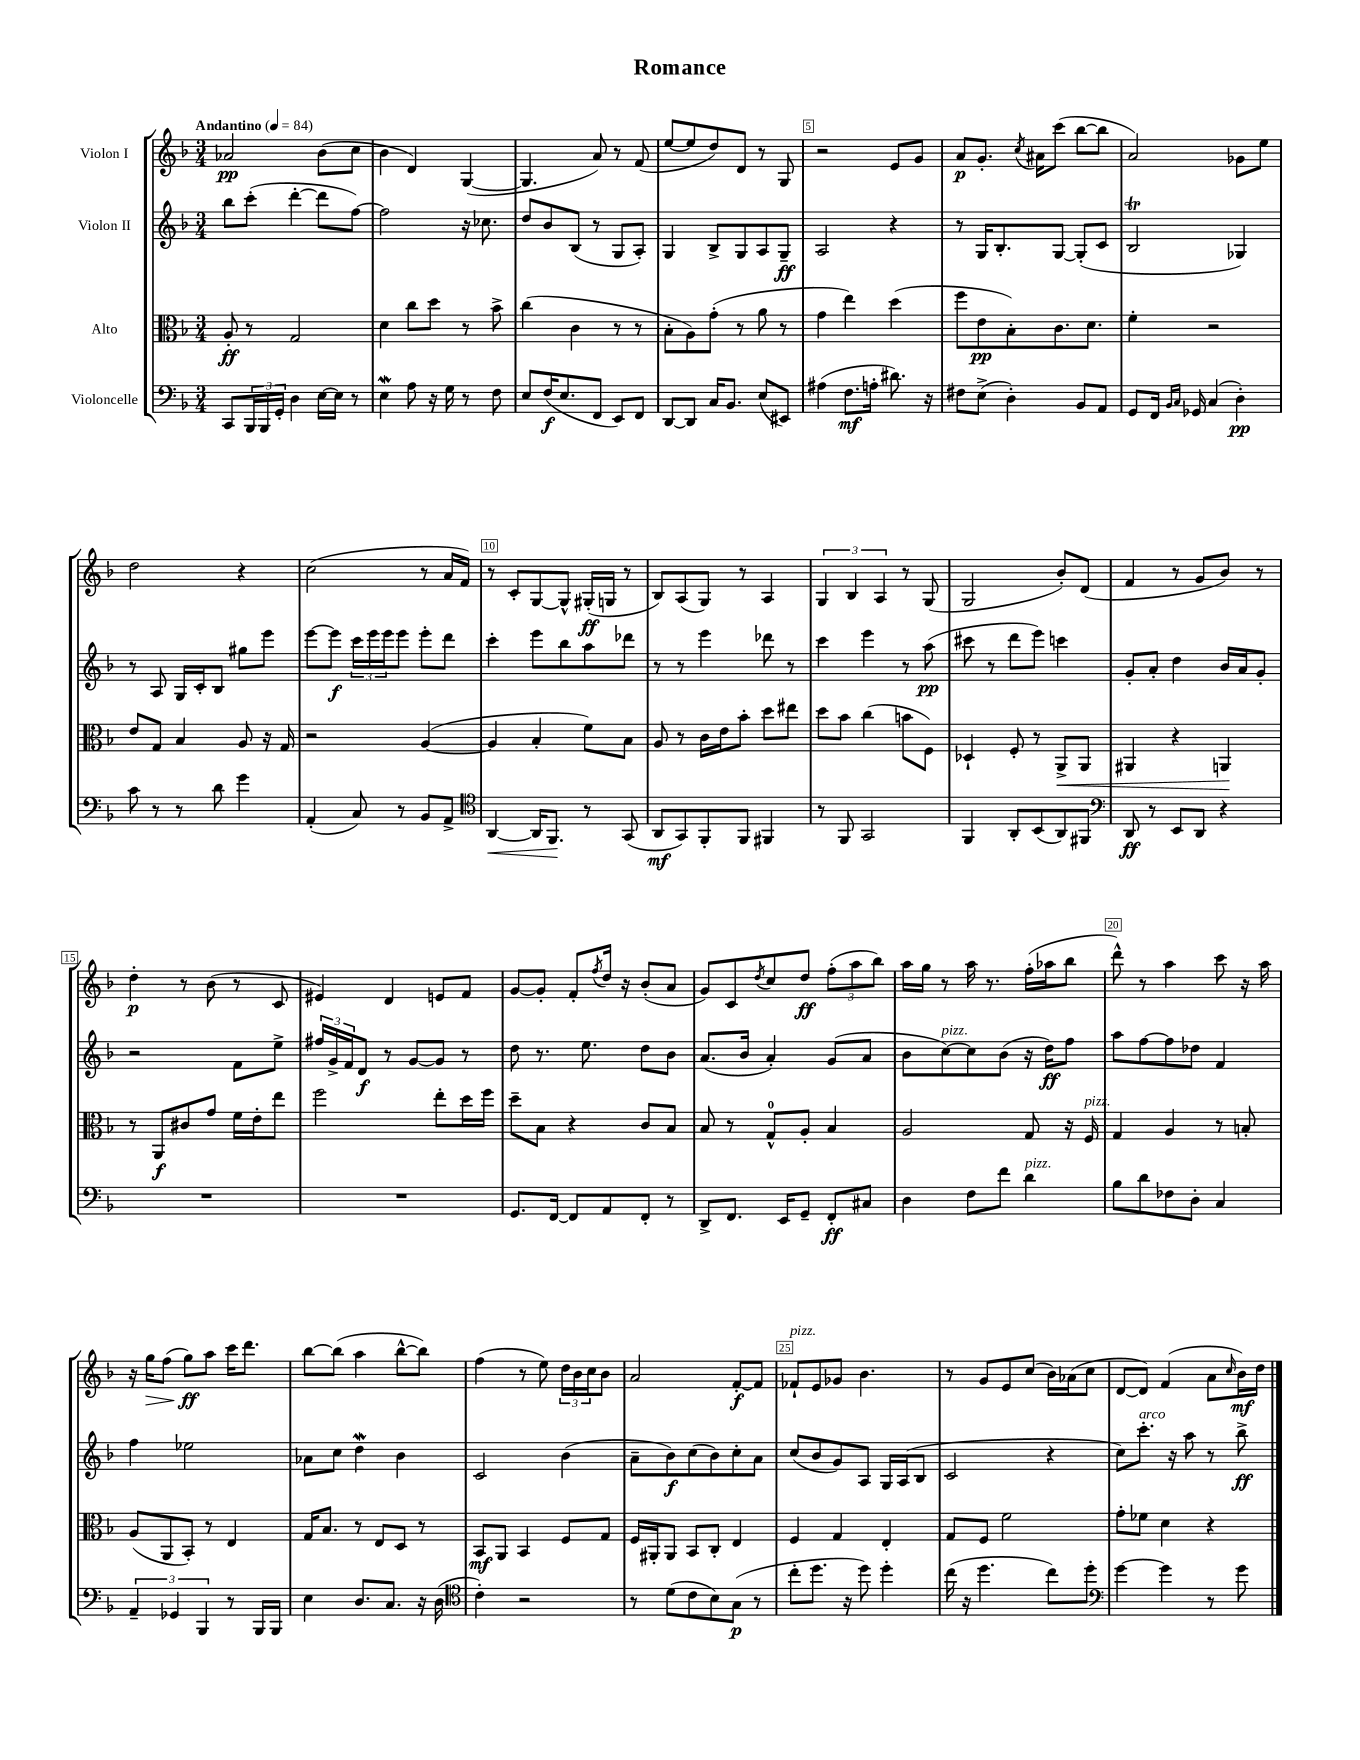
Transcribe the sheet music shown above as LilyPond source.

\header { title = "Romance" }
<<
\new StaffGroup <<
\new Staff = "s0" \with { instrumentName = "Violon I" } {
    \clef treble \key f \major \numericTimeSignature \time 3/4 \tempo "Andantino" 4 = 84
    aes'2\pp bes'8( c''8 |
    bes'4 d'4) g4~( |
    g4. a'8) r8 f'8( |
    e''8~ e''8 d''8) d'8 r8 g8 |
    r2 e'8 g'8 |
    a'8\p g'8.-. \acciaccatura { c''8 } ais'16 c'''8( bes''8~ bes''8 |
    a'2) ges'8 e''8 |
    d''2 r4 |
    c''2( r8 a'16 f'16) |
    r8 c'8-. g8~ g8-^ gis16-.\ff( g16 r8 |
    bes8) a8( g8) r8 a4 |
    \tuplet 3/2 { g4 bes4 a4 } r8 g8( |
    g2 bes'8-.) d'8( |
    f'4 r8 g'8 bes'8) r8 |
    d''4-.\p r8 bes'8( r8 c'8 |
    eis'4) d'4 e'8 f'8 |
    g'8~ g'8-. f'8-. \acciaccatura { f''8 } d''16 r16 bes'8-.( a'8 |
    g'8) c'8 \acciaccatura { d''8 } c''8 d''8\ff \tuplet 3/2 { f''8-.( a''8 bes''8) } |
    a''16 g''16 r8 a''16 r8. f''16-.( aes''16 bes''8 |
    d'''8-^) r8 a''4 c'''8 r16 a''16 |
    r16 g''16\> f''8( g''8\ff\!) a''8 c'''16 d'''8. |
    bes''8~ bes''8( a''4 bes''8~-^ bes''8) |
    f''4( r8 e''8) \tuplet 3/2 { d''16 bes'16 c''16 } bes'8 |
    a'2 f'8~-.\f f'8 |
    fes'8-!^\markup { \italic "pizz." } e'8 ges'8 bes'4. |
    r8 g'8 e'8 c''8( bes'16) aes'16( c''8 |
    d'8~ d'8) f'4( a'8 \grace { c''16 } bes'16\mf) d''16 \bar "|." |
}
\new Staff = "s1" \with { instrumentName = "Violon II" } {
    \clef treble \key f \major \numericTimeSignature \time 3/4
    bes''8 c'''8-.( d'''4~-. d'''8 f''8~) |
    f''2 r16 ces''8. |
    d''8 bes'8 bes8( r8 g8 a8-.) |
    g4 bes8-> g8 a8 g8--\ff |
    a2 r4 |
    r8 g16 bes8.-. g8~ g8-.( c'8 |
    bes2\trill ges4) |
    r8 a8 g16 c'16-. bes8 gis''8 e'''8 |
    e'''8~ e'''8\f \tuplet 3/2 { c'''16 e'''16 e'''16 } e'''8 e'''8-. d'''8 |
    c'''4-. e'''8 bes''8 a''8 des'''8 |
    r8 r8 e'''4 des'''8 r8 |
    c'''4 e'''4 r8 a''8\pp( |
    cis'''8 r8 d'''8 e'''8) c'''4 |
    g'8-. a'8-. d''4 bes'16 a'16 g'8-. |
    r2 f'8 e''8-> |
    \tuplet 3/2 { fis''16 g'16-> f'16 } d'8\f r8 g'8~ g'8 r8 |
    d''8 r8. e''8. d''8 bes'8 |
    a'8.( bes'16 a'4-.) g'8( a'8 |
    bes'8 c''8~^\markup { \italic "pizz." }) c''8 bes'8( r16 d''16\ff) f''8 |
    a''8 f''8~ f''8 des''8 f'4 |
    f''4 ees''2 |
    aes'8 c''8 d''4\mordent bes'4 |
    c'2 bes'4( |
    a'8-- bes'8\f) c''8( bes'8) c''8-. a'8 |
    c''8( bes'8 g'8) a8 g16 a16( bes8 |
    c'2 r4 |
    c''8) c'''8.-.^\markup { \italic "arco" } r16 a''8 r8 bes''8->\ff \bar "|." |
}
\new Staff = "s2" \with { instrumentName = "Alto" } {
    \clef alto \key f \major \numericTimeSignature \time 3/4
    a8-.\ff r8 g2 |
    d'4 c''8 d''8 r8 bes'8-> |
    c''4( c'4 r8 r8 |
    bes8-. a8) g'8-.( r8 a'8 r8 |
    g'4 e''4) d''4( |
    f''8 e'8\pp bes8-.) c'8. d'8. |
    f'4-. r2 |
    e'8 g8 bes4 a8 r16 g16 |
    r2 a4~( |
    a4 bes4-. f'8) bes8 |
    a8 r8 c'16 e'16 bes'8-. d''8 eis''8 |
    d''8 bes'8 c''4( b'8 f8) |
    des4-! f8-. r8 a,8->\< a,8 |
    ais,4 r4 a,4\! |
    r8 a,8\f cis'8 g'8 f'16 e'16-. e''8 |
    f''2 e''8-. d''16 f''16 |
    d''8-- bes8 r4 c'8 bes8 |
    bes8 r8 g8-0-^ a8-. bes4 |
    a2 g8 r16 f16^\markup { \italic "pizz." } |
    g4 a4 r8 b8-. |
    a8( a,8 bes,8-.) r8 e4 |
    g16 bes8. r8 e8 d8 r8 |
    bes,8\mf a,8 bes,4 f8 g8 |
    f16 ais,16-. ais,8 bes,8 c8-. e4 |
    f4 g4 e4-. |
    g8 f8 f'2 |
    g'8-. fes'8 d'4 r4 \bar "|." |
}
\new Staff = "s3" \with { instrumentName = "Violoncelle" } {
    \clef bass \key f \major \numericTimeSignature \time 3/4
    c,8 \tuplet 3/2 { bes,,16 bes,,16 g,16-. } d4 e16~ e16 r8 |
    e4\mordent a8 r16 g16 r8 f8 |
    e8 f16\f( e8. f,8 e,8) f,8 |
    d,8~ d,8 c16 bes,8. e8( eis,8) |
    ais4( f8.\mf a16-. dis'8.) r16 |
    fis8 e8->( d4-.) bes,8 a,8 |
    g,8 f,16 \grace { bes,16 c16 } ges,16 c4( d4-.\pp) |
    c'8 r8 r8 d'8 g'4 |
    a,4-.( c8) r8 bes,8 a,8-> |
    \clef tenor a,4~\< a,16 f,8.\! r8 g,8( |
    a,8\mf g,8) f,8-. f,8 fis,4 |
    r8 f,8 g,2 |
    f,4 a,8-. bes,8( a,8) fis,8 |
    \clef bass d,8\ff r8 e,8 d,8 r4 |
    R2. |
    R2. |
    g,8. f,16~ f,8 a,8 f,8-. r8 |
    d,8-> f,8. e,16 g,8-- f,8-.\ff cis8 |
    d4 f8 f'8 d'4^\markup { \italic "pizz." } |
    bes8 d'8 fes8 d8-. c4 |
    \tuplet 3/2 { a,4-- ges,4 bes,,4 } r8 bes,,16 bes,,16 |
    e4 d8. c8. r16 d16( |
    \clef tenor c'4-.) r2 |
    r8 d'8( c'8 bes8) g8\p( r8 |
    c''8-. d''8. r16 d''8) d''4-. |
    c''16( r16 d''4. c''8) d''8-. |
    \clef bass g'4~ g'4 r8 g'8 \bar "|." |
}
>>
>>
\layout { \context { \Score \override BarNumber.break-visibility = ##(#f #t #t) barNumberVisibility = #(every-nth-bar-number-visible 5) \override BarNumber.stencil = #(make-stencil-boxer 0.1 0.3 ly:text-interface::print) } }
